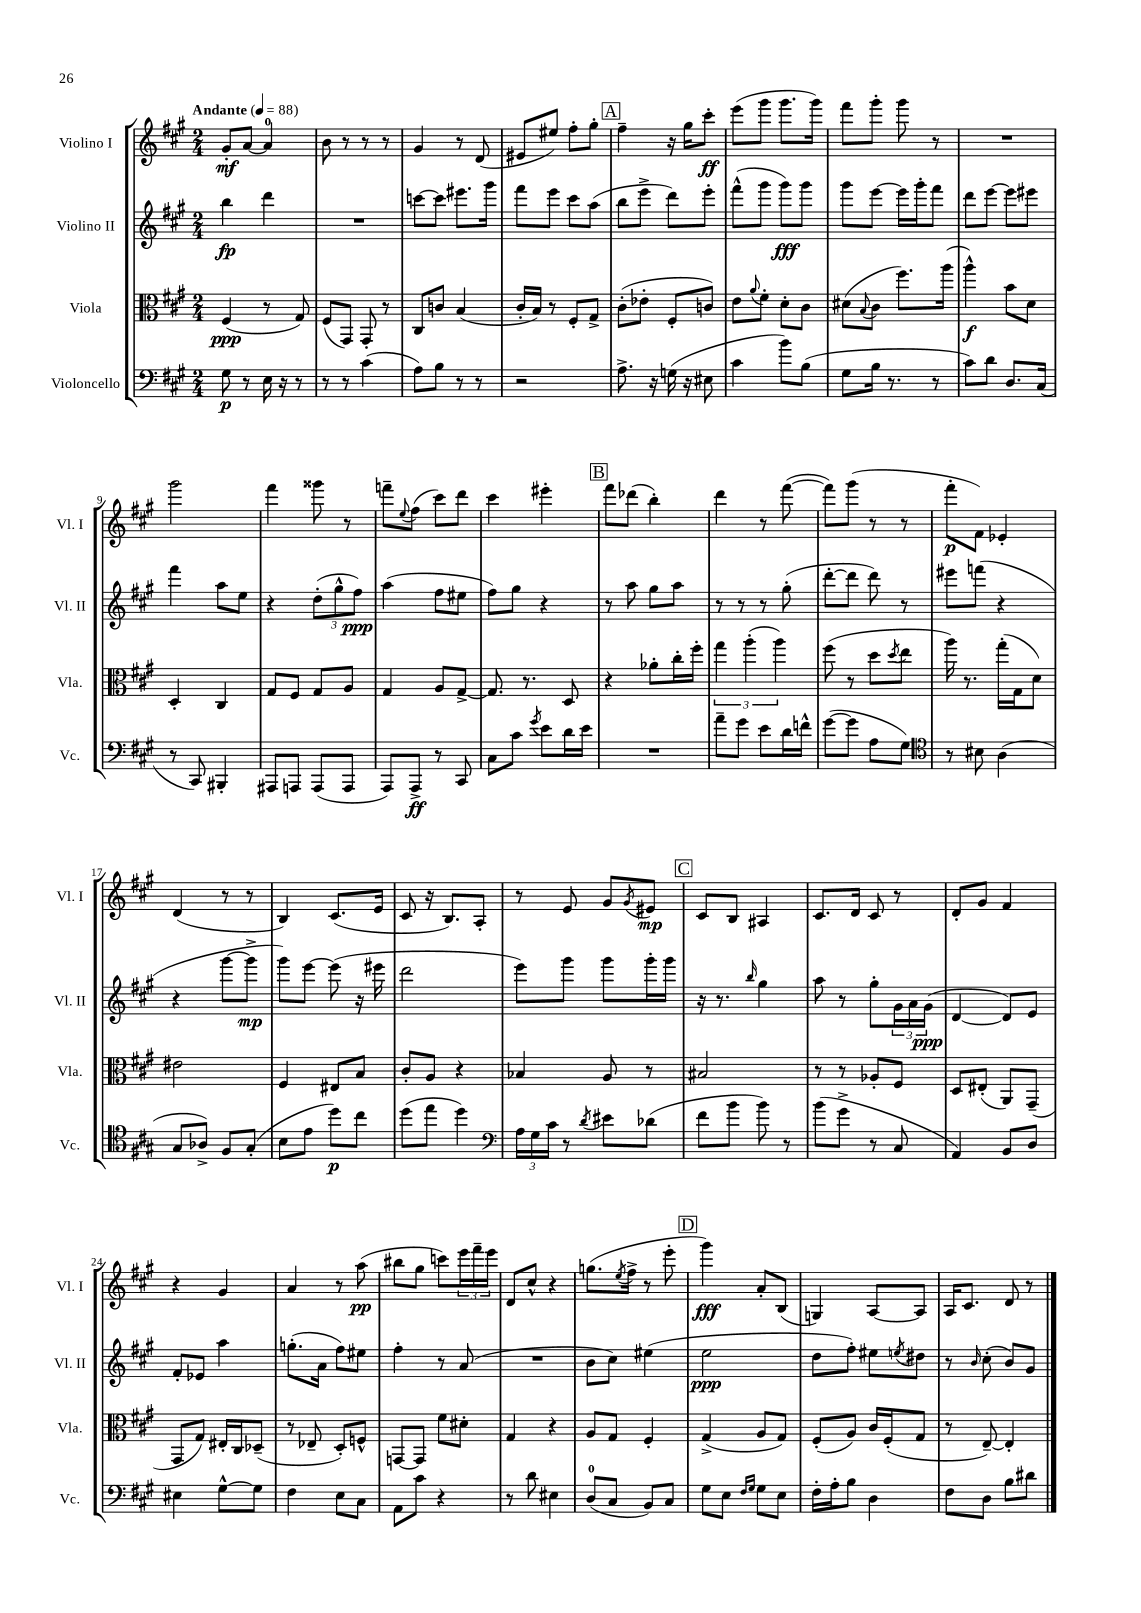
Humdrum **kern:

**kern	**kern	**kern	**kern
*staff4	*staff3	*staff2	*staff1
*clefF4	*clefC3	*clefG2	*clefG2
*k[f#c#g#]	*k[f#c#g#]	*k[f#c#g#]	*k[f#c#g#]
*M2/4	*M2/4	*M2/4	*M2/4
*MM88	*MM88	*MM88	*MM88
8G#\	(4F#/	4bb\	8g#'/L
8r	.	.	[8a/J
16E\	8r	4ddd\	4a/]
16r	.	.	.
8r	8G#/)	.	.
=	=	=	=
8r	(8F#/L	2r	8b\
8r	8GG#/J)	.	8r
(4c#\	8GG#'/	.	8r
.	8r	.	8r
=	=	=	=
8A\L)	8C#/L	[8ccc\L	4g#/
8B\J	8c/J	8ccc\]J	.
8r	(4B/	8.eee#\L	8r
8r	.	.	(8d/
.	.	16ggg#\Jk	.
=	=	=	=
2r	16c#'/LL	8fff#\L	8e#/L
.	16B/JJ)	.	.
.	8r	8eee\J	8ee#/J)
.	8F#'/L	8ccc#\L	8ff#'\L
.	8G#^/J	(8aa\J	8gg#'\J
=	=	=	=
8.A^\	(8c#'\L	8bb\L	4ff#~\
.	8e-'\J	8eee^\J	.
16r	.	.	.
(16G\	8F#'/L	8ddd\L)	16r
16r	.	.	16gg#\LK
8E#\	8c/J)	8eee'\J	8ccc#'\J
=	=	=	=
4c#\	8e\L	(8fff#^^\L	(8eee\L
.	8qqa/	.	.
.	8f#'\J	8ggg#\J	8ggg#\J
8b\L)	8d'\L	8ggg#\L)	8.ggg#\L
(8B\J	8c#\J	8ggg#\J	.
.	.	.	16ggg#\Jk)
=	=	=	=
8G#\L	(8d#\L	8ggg#\L	8fff#\L
.	8qqB/	.	.
16B\Jk	8c#\J	[8eee\J	8ggg#'\J
8.r	.	.	.
.	8.ff#\L)	16eee\]LL	8ggg#\
.	.	16ggg#'\J	.
8r	.	8fff#\J	8r
.	(16aa\Jk	.	.
=	=	=	=
8c#\L)	4aa^^\)	8ddd\L	2r
8d\J	.	[8eee\J	.
8.D/L	8b\L	8eee\]L	.
.	8d\J	8eee#\J	.
(16C#/Jk	.	.	.
=	=	=	=
8r	4D'/	4fff#\	2ggg#\
8CC#/)	.	.	.
4BBB#'/	4C#/	8aa\L	.
.	.	8ee\J	.
=	=	=	=
8AAA#/L	8G#/L	4r	4fff#\
8AAA/J	8F#/J	.	.
(8AAA/L	8G#/L	(12dd'\L	8ggg##\
.	.	12gg#^^\	.
8AAA/J	8A/J	.	8r
.	.	12ff#\J)	.
=	=	=	=
8AAA/L)	4G#/	(4aa\	8fff~\L
.	.	.	8qqee/
8AAA^/J	.	.	(8ff#\J
8r	8A/L	8ff#\L	8ccc#\L)
8CC#/	[8G#^/J	8ee#\J	8ddd\J
=	=	=	=
8C#\L	8.G#/]	8ff#\L)	4ccc#\
8c#\J	.	8gg#\J	.
.	8.r	.	.
8qg#/	.	.	.
8e\L	.	4r	4eee#'\
16d\L	8D/	.	.
16e\JJ	.	.	.
=	=	=	=
2r	4r	8r	8fff#\L
.	.	8aa\	(8ddd-\J
.	8a-'\L	8gg#\L	4bb'\)
.	16cc#'\L	8aa\J	.
.	16ff#'\JJ	.	.
=	=	=	=
8a~\L	6gg#\	8r	4ddd\
8g#\J	.	8r	.
.	(6aa'\	.	.
8e\L	.	8r	8r
.	6aa\)	.	.
16d\L	.	(8gg#'\	([8fff#\
16f^^\JJ	.	.	.
=	=	=	=
([8g#\L	(8ff#\	[8ddd'\L	8fff#\]L)
8g#\]J	8r	8ddd\]J	(8ggg#\J
8A\L	8dd\L	8ddd\)	8r
.	8qdd/	.	.
8G#\J)	8ee\J	8r	8r
=	=	=	=
*clefC4	*	*	*
8r	16aa\)	8eee#\L	8fff#'\L
.	8.r	.	.
8B#\	.	(8fff\J	8f#\J)
(4A\	(16gg#'\LL	4r	4e-'/
.	16G#\J	.	.
.	8d\J)	.	.
=	=	=	=
8G#/L	2e#\	4r	(4d/
8A-^/J)	.	.	.
8F#/L	.	[8ggg#\L	8r
(8G#'/J	.	8ggg#^\]J	8r
=	=	=	=
8B\L	4F#/	8ggg#\L)	4B/)
8e\J	.	[8eee\J	.
8dd\L)	8E#/L	(8eee\]	(8.c#/L
8cc#\J	8B/J	16r	.
.	.	16eee#\	16e/Jk
=	=	=	=
(8dd\L	8c#'/L	2ddd\	8c#/
8ee\J	8A/J	.	16r
.	.	.	8.B/L)
4dd\)	4r	.	.
.	.	.	8A'/J
=	=	=	=
*clefF4	*	*	*
24A\LL	4B-/	8eee\L)	8r
24G#\	.	.	.
24c#\JJ	.	.	.
8r	.	8ggg#\J	8e/
8qd/	.	.	.
8e#\L	8A/	8ggg#\L	8g#/L
.	.	.	8qg#/
(8d-\J	8r	16ggg#'\L	8e#/J
.	.	16ggg#\JJ	.
=	=	=	=
8f#\L	2B#/	16r	8c#/L
.	.	8.r	.
8b\J	.	.	8B/J
.	.	16qqbb/	.
8b\)	.	4gg#\	4A#/
8r	.	.	.
=	=	=	=
(8b\L	8r	8aa\	8.c#/L
8g#^\J	8r	8r	.
.	.	.	16d/Jk
8r	8A-'/L	8gg#'\L	8c#/
8C#/	8F#/J	24g#\L	8r
.	.	24a\	.
.	.	(24g#\JJ	.
=	=	=	=
4AA/)	8D/L	[4d/	8d'/L
.	(8E#'/J	.	8g#/J
8BB/L	8AA/L)	8d/]L)	4f#/
8D/J	(8GG#~/J	8e/J	.
=	=	=	=
4E#\	8GG#/L	8f#'/L	4r
.	8G#/J)	8e-/J	.
[8G#^^\L	16E#'/LL	4aa\	4g#/
.	16C#/J	.	.
8G#\]J	(8D-~/J	.	.
=	=	=	=
4F#\	8r	(8.gg'\L	4a/
.	8E-~/	.	.
.	.	16a\Jk	.
8E\L	8D'/L)	8ff#\L)	8r
8C#\J	8F^^/J	8ee#\J	(8aa\
=	=	=	=
8AA\L	[8GG/L	4ff#'\	8bb#\L
8c#\J	8GG/]J	.	8gg#\J
4r	8f#\L	8r	8ccc\L)
.	8d#'\J	(8a/	24eee\L
.	.	.	24fff#~\
.	.	.	24eee\JJ
=	=	=	=
8r	4G#/	2r	8d/L
8d\	.	.	8cc#^^/J
4E#\	4r	.	4r
=	=	=	=
(8D/L	8A/L	8b\L	(8.gg\L
8C#/J	8G#/J	8cc#\J)	.
.	.	.	8qee/
.	.	.	16ff#^\Jk
8BB/L)	4F#'/	(4ee#\	8r
8C#/J	.	.	8eee'\
=	=	=	=
8G#\L	(4G#^/	2ee\	4ggg#\)
8E\J	.	.	.
16qqF#/LL	.	.	.
16qqG#/JJ	.	.	.
8G#\L	8A/L	.	8a'/L
8E\J	8G#/J)	.	(8B/J
=	=	=	=
16F#'\LL	(8F#'/L	8dd\L	4G/)
16A'\J	.	.	.
8B\J	8A/J)	8ff#'\J)	.
4D\	16c#/LL	8ee#\L	[8A/L
.	(16F#'/J	.	.
.	.	8qee/	.
.	8G#/J	8dd#\J	8A/]J
=	=	=	=
8F#\L	8r	8r	16A/LK
.	.	.	8.c#/J
.	.	16qqb/	.
8D\J	[8E~/)	(8cc#'\	.
8B\L	4E'/]	8b/L)	8d/
8d#\J	.	8g#/J	8r
==	==	==	==
*-	*-	*-	*-
